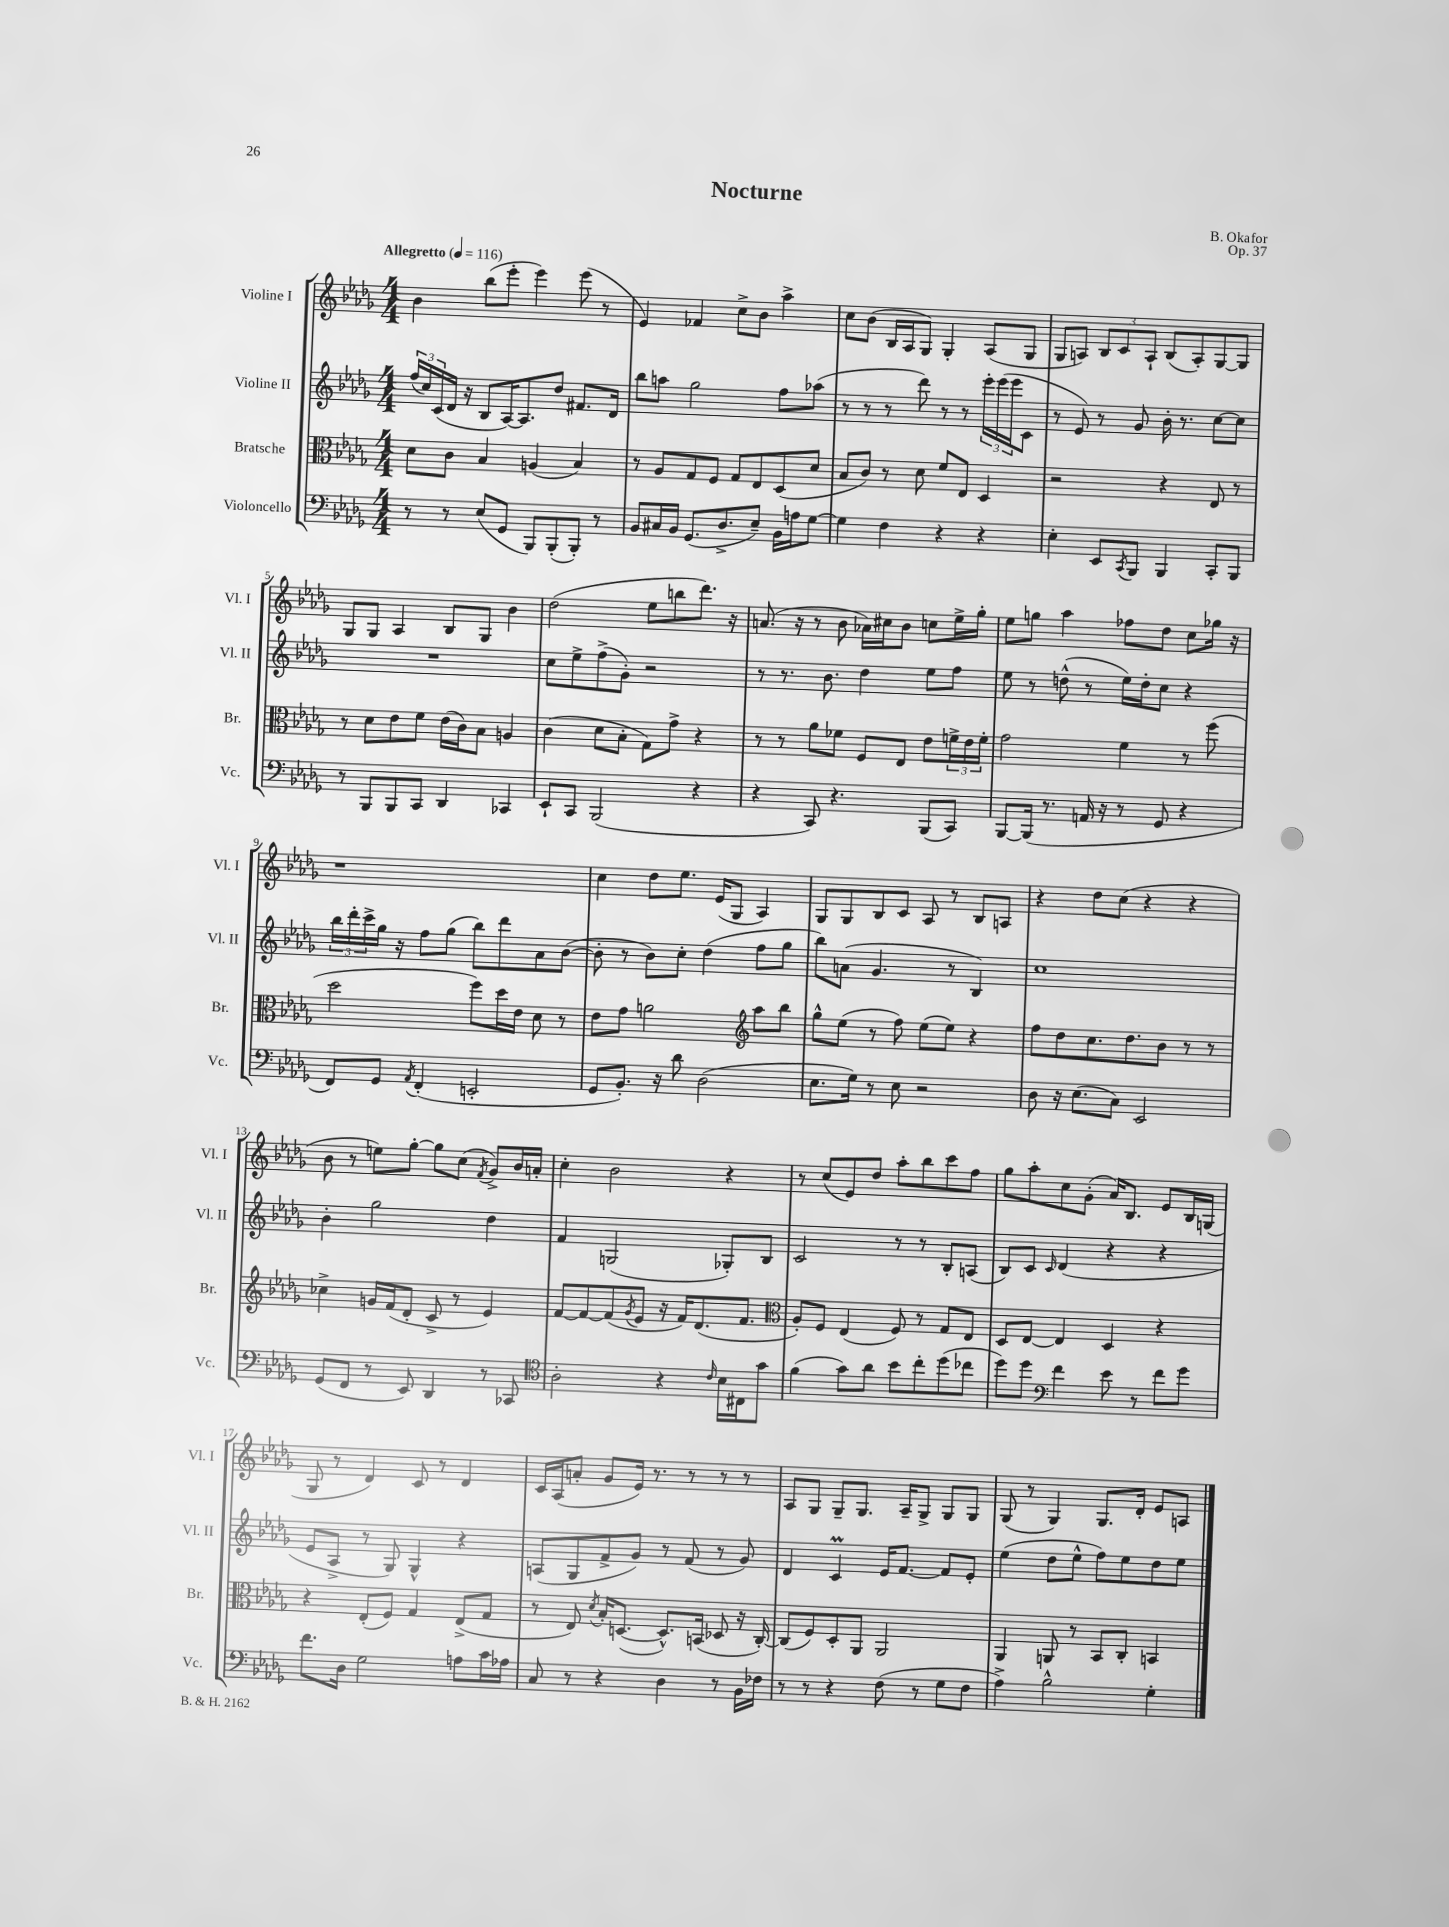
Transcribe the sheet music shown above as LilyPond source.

\header { title = "Nocturne" composer = "B. Okafor" opus = "Op. 37" }
<<
\new StaffGroup <<
\new Staff = "s0" \with { instrumentName = "Violine I" shortInstrumentName = "Vl. I" } {
    \clef treble \key des \major \numericTimeSignature \time 4/4 \tempo "Allegretto" 4 = 116
    bes'4 bes''8( ees'''8-. ees'''4) ees'''8( r8 |
    ees'4) fes'4 c''8-> bes'8 aes''4-> |
    c''8 bes'8( bes16 aes16 ges8) ges4-. aes8( ges8 |
    ges8 a8) \tuplet 3/2 { bes8 c'8 a8-! } bes8( a8-.) ges8~ ges8 |
    ges8 ges8 aes4 bes8 ges8 bes'4 |
    des''2( ees''8 b''8 des'''8.) r16 |
    a'8.( r16 r8 bes'8 aes'16) cis''16 bes'8 c''8 ees''16-> ges''16-. |
    ees''8 g''8 aes''4 fes''8 des''8 c''8 ges''16 r16 |
    r1 |
    c''4 des''8 ees''8. ees'16( ges8 aes4) |
    ges8 ges8 bes8 c'8 aes8 r8 bes8 a8 |
    r4 des''8 c''8( r4 r4 |
    bes'8 r8 e''8) ges''8~-. ges''8 c''8( \acciaccatura { f'8 } ges'8->) bes'16 a'16-. |
    c''4-. bes'2 r4 |
    r8 c''8( ees'8) des''8 aes''8-. bes''8 c'''8 f''8 |
    ges''8 aes''8-. c''8 ges'8-.( aes'16) bes8. ees'8 bes16 g16( |
    ges8 r8 des'4) c'8 r8 des'4 |
    c'16 aes16( a'8-. ges'8 ees'16) r8. r8 r8 r8 |
    aes8 ges8 ges8-- ges8. aes16-- ges8-> ges8 ges8 |
    ges8( r8 ges4) ges8. des'16-. ees'8 a8 \bar "|." |
}
\new Staff = "s1" \with { instrumentName = "Violine II" shortInstrumentName = "Vl. II" } {
    \clef treble \key des \major \numericTimeSignature \time 4/4
    \tuplet 3/2 { f''16( c''16) c'16( } des'16 r16 bes8 aes16~) aes8. des''8 fis'8. des'16 |
    bes''8 a''8 ges''2 f''8 aes''8( |
    r8 r8 r8 des'''8) r8 r8 \tuplet 3/2 { ees'''16-. ees'''16( ees'''16 } c'8 |
    r8 ees'8) r8 ges'8 bes'16-. r8. c''8~ c''8 |
    R1 |
    c''8 ees''8-> f''8->( ges'8-.) r2 |
    r8 r8. bes'8. des''4 ees''8 f''8 |
    ees''8 r8 d''8-^( r8 ees''16) d''16-. c''8 r4 |
    \tuplet 3/2 { bes''16 des'''16-. c'''16-> } ges''16 r16 f''8 ges''8( bes''8) des'''8 aes'8 bes'8~( |
    bes'8-. r8 bes'8) c''8-. des''4( f''8 ges''8 |
    bes''8) a'8( ges'4. r8 bes4) |
    c''1 |
    bes'4-. ges''2 des''4 |
    f'4 g2( ges8-.) bes8 |
    c'2 r8 r8 bes8-. a8( |
    bes8) c'8 \grace { c'16 } des'4( r4 r4 |
    ees'8 aes8-> r8 ges8) ges4-^ r4 |
    a8( ges8 f'8-> ges'8) r8 f'8( r8 ges'8) |
    des'4 c'4\prall ees'16 f'8.~ f'8 ees'8-. |
    ees''4( des''8 ees''8-^ f''8) ees''8 des''8 ees''8 \bar "|." |
}
\new Staff = "s2" \with { instrumentName = "Bratsche" shortInstrumentName = "Br." } {
    \clef alto \key des \major \numericTimeSignature \time 4/4
    des'8 c'8 bes4 a4( bes4) |
    r8 aes8 ges8 f8 ges8 ees8 des8( des'8 |
    bes8 c'8) r8 des'8 f'8 ees8 des4 |
    r2 r4 ees8 r8 |
    r8 des'8 ees'8 f'8 ees'16( c'16) bes8 a4 |
    c'4( des'8 bes8-. ges8) ges'8-> r4 |
    r8 r8 aes'8 fes'8 f8 ees8 ees'8 \tuplet 3/2 { f'16-> ees'16 f'16-. } |
    ges'2 f'4 r8 f''8( |
    des''2 f''8) des''16 ees'16 des'8 r8 |
    ees'8 ges'8 a'2 \clef treble aes''8 bes''8 |
    ges''8-^ ees''8( r8 f''8) ees''8( ees''8) r4 |
    f''8 des''8 c''8. des''8. bes'8 r8 r8 |
    ces''4-> g'16 f'16( des'8-. c'8-> r8 ees'4) |
    f'8~ f'8~ f'8( \acciaccatura { ges'8 } ees'8 r16 f'16) des'8.( f'8. |
    \clef alto aes8-.) f8 ees4( f8) r8 ges8 ees8 |
    des8 ees8~ ees4 des4 r4 |
    r4 ees8-.( f8) ges4 ees8->( ges8 |
    r8 ees8) \acciaccatura { des'8 } bes16-. d8.~( d8.-^) b,16( des8 r16 c16~-.) |
    c8( f8) des8-. aes,8 aes,2 |
    aes,4 a,8 r8 bes,8 c8-. b,4 \bar "|." |
}
\new Staff = "s3" \with { instrumentName = "Violoncello" shortInstrumentName = "Vc." } {
    \clef bass \key des \major \numericTimeSignature \time 4/4
    r8 r8 ees8( ges,8 bes,,8) bes,,8-.( bes,,8-.) r8 |
    bes,8 cis16 bes,16 ges,8.( des8.-> ees8--) bes,16 a16 ges8~ |
    ges4 f4 r4 r4 |
    ees4-. ees,8 \acciaccatura { c,8 } bes,,8 bes,,4 c,8-. bes,,8 |
    r8 bes,,8 bes,,8 c,8 des,4 ces,4 |
    ees,8-! c,8 bes,,2( r4 |
    r4 c,8) r4. bes,,8( c,8) |
    bes,,8~ bes,,16( r8. a,16 r16 r8 ges,8 r4 |
    f,8) ges,8 \acciaccatura { aes,8 } f,4-.( e,2-. |
    ges,8 bes,8.-.) r16 des'8 des2( |
    ees8. ges16) r8 ees8 r2 |
    des8 r16 ees8.( c8) ees,2 |
    ges,8( f,8 r8 ees,8) des,4 r8 ces,8 |
    \clef tenor aes2-. r4 \grace { c'16 } bes16 cis16 ges'8 |
    f'4( ges'8) aes'8 bes'8 c''8-. des''8( ces''8 |
    des''8) des''8 \clef bass f'4 ees'8 r8 f'8 ges'8 |
    f'8. des16 ges2 a8 c'16 aes16 |
    c8 r8 r4 des4 r8 bes,16 fes16 |
    r8 r8 r4 f8( r8 ges8 f8 |
    aes4->) bes2-^ ges4-. \bar "|." |
}
>>
>>
